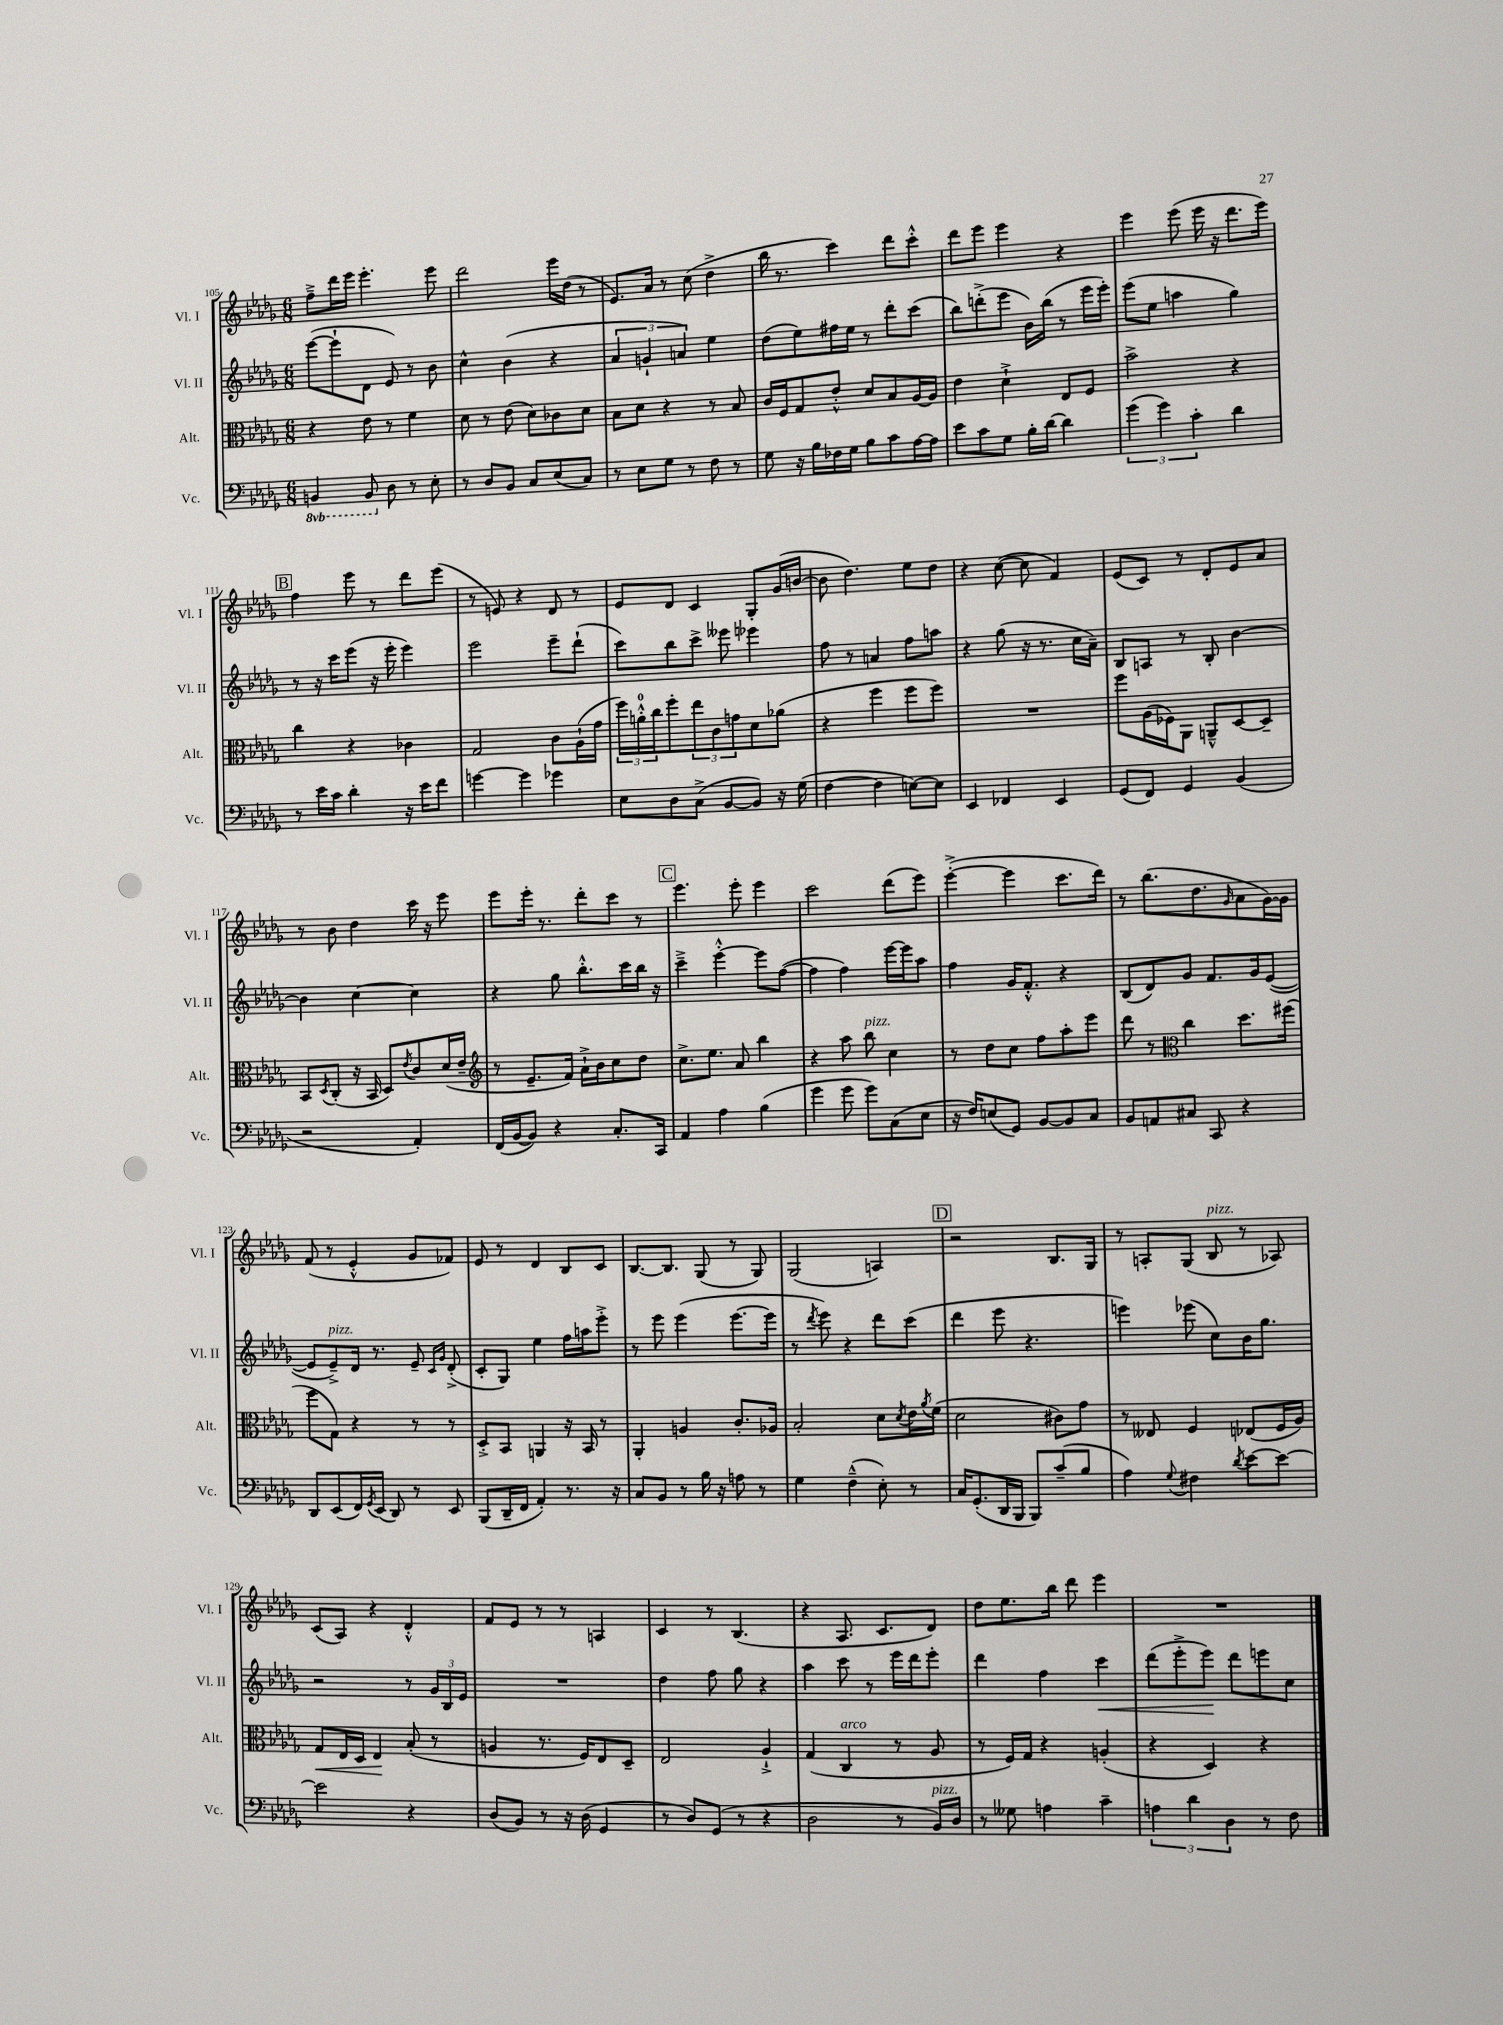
<<
\new StaffGroup <<
\new Staff = "s0" \with { instrumentName = "Vl. I" shortInstrumentName = "Vl. I" } {
    \clef treble \key des \major \numericTimeSignature \time 6/8
    f''8---> des'''16 ees'''16 ees'''4.-. ees'''8 |
    des'''2 ees'''16 des''16( r8 |
    ees'8.) aes'16 r8 c''8( des''4-> |
    bes''16 r8. c'''4) des'''8 c'''8-.-^ |
    des'''8 ees'''8 ees'''4 r4 |
    ees'''4 ees'''8( ees'''16 r16 des'''8. ees'''16) |
    \mark \markup { \box "B" } f''4 ees'''8 r8 des'''8 ees'''8( |
    r8 e'8) r4 des'8 r8 |
    ees'8 des'8 c'4 ges8-. ges'16( b'16~ |
    b'8 des''4.) ees''8 des''8 |
    r4 c''8~( c''8 f'4) |
    ees'8( c'8) r8 des'8-. ees'8 aes'8 |
    r8 bes'8 des''4 c'''16 r16 ees'''8 |
    ees'''8 ees'''16-. r8. des'''8-. c'''8 r8 |
    \mark \markup { \box "C" } ees'''4. ees'''8-. ees'''4 |
    c'''2 des'''8( ees'''8) |
    ees'''4~-.->( ees'''4 c'''8. des'''16) |
    r8 bes''8.( des''8. \grace { ges'16 } aes'8 ges'16~) ges'16 |
    f'8( r8 ees'4-.-^ ges'8 fes'8) |
    ees'8 r8 des'4 bes8 c'8 |
    bes8.~ bes8. ges8( r8 ges8) |
    ges2( a4) |
    \mark \markup { \box "D" } r2 bes8. ges16 |
    r8 a8-. ges8( bes8^\markup { \italic "pizz." } r8 aes8) |
    c'8( aes8) r4 des'4-.-^ |
    f'8 ees'8 r8 r8 a4 |
    c'4 r8 bes4.( |
    r4 aes8. c'8. des'8) |
    des''8 ees''8. bes''16 des'''8 ees'''4 |
    R2. \bar "|." |
}
\new Staff = "s1" \with { instrumentName = "Vl. II" shortInstrumentName = "Vl. II" } {
    \clef treble \key des \major \numericTimeSignature \time 6/8
    ees'''8~( ees'''8-! des'8 ees'8) r8 bes'8 |
    c''4-^ bes'4( r4 |
    \tuplet 3/2 { aes'4 g'4-! a'4) } ees''4 |
    des''8( ees''8) fis''16 ees''16 r8 des'''8-. c'''8( |
    bes''8) d'''8-.->( ees'''8 bes'16) bes''16( r8 ees'''16 ees'''16-.) |
    ees'''8( ees''8 a''4 ges''4) |
    \mark \markup { \box "B" } r8 r16 c'''16 ees'''8( r16 ees'''16-. ees'''4) |
    ees'''2 ees'''8-- des'''8-!( |
    c'''8) bes''8 c'''8-> eeses'''8 ees'''4 |
    f''8 r8 a'4 f''8 a''8 |
    r4 ges''8( r16 r8. c''16 aes'16--) |
    bes8 a8 r8 bes8-. bes'4~ |
    bes'4 c''4~ c''4 |
    r4 ges''8 bes''8.-.-^ c'''16 bes''16 r16 |
    \mark \markup { \box "C" } c'''4---> ees'''4~-.-^ ees'''8 f''8~( |
    f''4 f''4) ees'''16~ ees'''16 aes''8 |
    f''4 ges'16 f'8.-.-^ r4 |
    bes8( des'8) ges'8 f'8. ges'16 ees'8~( |
    ees'8 ees'8--->^\markup { \italic "pizz." }) des'16 r8. ees'8-- \grace { c'16 ges'16 } des'8-.->( |
    c'8-. ges8) ees''4 f''16 a''16 ees'''8-.-> |
    r8 ees'''8 ees'''4( ees'''8.~ ees'''16 |
    r8 \acciaccatura { des'''8 } ees'''8) r4 des'''8 c'''8( |
    \mark \markup { \box "D" } des'''4 ees'''8 r4. |
    e'''4) ees'''8( c''8) bes'16 ges''8. |
    r2 r8 \tuplet 3/2 { ges'16 bes16 ees'16 } |
    R2. |
    des''4 f''8 ges''8 r4 |
    aes''4 c'''8 r8 ees'''16 des'''16 ees'''8-. |
    des'''4 f''4 c'''4\< |
    des'''8( ees'''8-.-> ees'''8\!) des'''8 e'''8 c''8 \bar "|." |
}
\new Staff = "s2" \with { instrumentName = "Alt." shortInstrumentName = "Alt." } {
    \clef alto \key des \major \numericTimeSignature \time 6/8
    r4 ees'8 r8 f'4 |
    des'8 r8 ees'8( des'8) ces'8 des'8 |
    bes8 des'8 r4 r8 bes8 |
    c'16 f16 ges8 ees'8-.-^ des'8 bes8 aes16~ aes16 |
    ees'4 des'4-!-> ees8 f8 |
    bes'2-> r4 |
    \mark \markup { \box "B" } c''4 r4 ces'4 |
    ges2 c'8 aes16-!( ges'16 |
    \tuplet 3/2 { f''16) a'16-0-.-^ c''16 } f''8-. \tuplet 3/2 { ees''8 c'8 g'8 } des'8 aes'8( |
    r4 f''4 f''8 f''8) |
    R2. |
    f''8 aes16( fes16) aes,8 a,8---^ des8~ des8-- |
    bes,8 \acciaccatura { des8 } c8-.( r16 bes,16 des8) \acciaccatura { ees'8 } c'8 des'16( ees'16-- |
    \clef treble r8 ees'8.-- f'16) aes'16-!-> bes'16 c''8 des''8 |
    \mark \markup { \box "C" } c''8.-> ees''8. aes'8 bes''4 |
    r4 aes''8 bes''8^\markup { \italic "pizz." } c''4 |
    r8 des''8 c''8 f''8 aes''8-. ees'''8 |
    des'''8 r8 \clef alto c''4 des''8. fis''16( |
    f''8 ges8) r4 r8 r8 |
    des8-.-> bes,8 a,4 r16 bes,16 r8 |
    aes,4-. a4 c'8.-. aes16 |
    bes2-. des'8 \acciaccatura { des'8 } ees'16 \acciaccatura { aes'8 } f'16( |
    \mark \markup { \box "D" } des'2 cis'8) ges'8 |
    r8 eeses8 f4 ees8( f16 aes16) |
    ges8\< ees16 des16 ees4\! bes8-.( r8 |
    a4 r8. f16) ees8 des8-- |
    ees2 aes4-!-> |
    ges4( c4^\markup { \italic "arco" } r8 aes8 |
    r8 f16) ges16 r4 a4-.( |
    r4 des4) r4 \bar "|." |
}
\new Staff = "s3" \with { instrumentName = "Vc." shortInstrumentName = "Vc." } {
    \clef bass \key des \major \numericTimeSignature \time 6/8 \set Staff.ottavationMarkups = #ottavation-simple-ordinals
    \ottava #-1 b,,4 b,,8 \ottava #0 des8 r8 ees8-. |
    r8 des8 bes,8 c8 ees8( c8) |
    r8 ees8 ges8 r8 f8 r8 |
    ges8 r16 bes16 fes16 ges16 bes8 c'8 aes16~ aes16 |
    ees'8 c'8 ges8 bes16-. des'16~ des'4 |
    \tuplet 3/2 { ges'4( ges'4) c'4-. } des'4 |
    \mark \markup { \box "B" } r8 ees'16 c'16 des'4-. r16 ees'16 f'8 |
    g'4~ g'4 ges'4 |
    ees8 des8 c8->( bes,8~ bes,8) r16 ges16( |
    f4~ f4 e8~) e8 |
    ees,4 fes,4 ees,4 |
    ges,8( f,8) ges,4 bes,4( |
    r2 aes,4-.) |
    f,16( bes,16~ bes,8) r4 c8.-. c,16 |
    \mark \markup { \box "C" } aes,4 aes4 bes4( |
    ges'4 ges'8 ges'8) c8( ees8 |
    r16 f16) e8( ges,8) bes,8~ bes,8 c8 |
    bes,8 a,8 cis8 c,8 r4 |
    des,8 ees,8( f,16) \acciaccatura { ges,8 } ees,16( des,8) r8 ees,8 |
    bes,,8( des,16-- f,16 aes,4-.) r8. r16 |
    c8 bes,8 r8 bes16 r16 a8 r8 |
    ges4 f4---^( ees8-.) r8 |
    \mark \markup { \box "D" } c16 ges,8.-.( des,16 bes,,16 bes,,8) c'8--( bes8 |
    aes4) \appoggiatura { ges8 } fis4 \acciaccatura { des'8 } ees'8~ ees'8~ |
    ees'2 r4 |
    des8( bes,8) r8 r16 des16( ges,4 |
    r8 des8) ges,8( r8 r4 |
    des2 r8 bes,16^\markup { \italic "pizz." }) des16 |
    r8 geses8 a4 c'4-- |
    \tuplet 3/2 { a4 des'4 des4 } r8 f8 \bar "|." |
}
>>
>>
\layout { \context { \Score currentBarNumber = #105 } }
